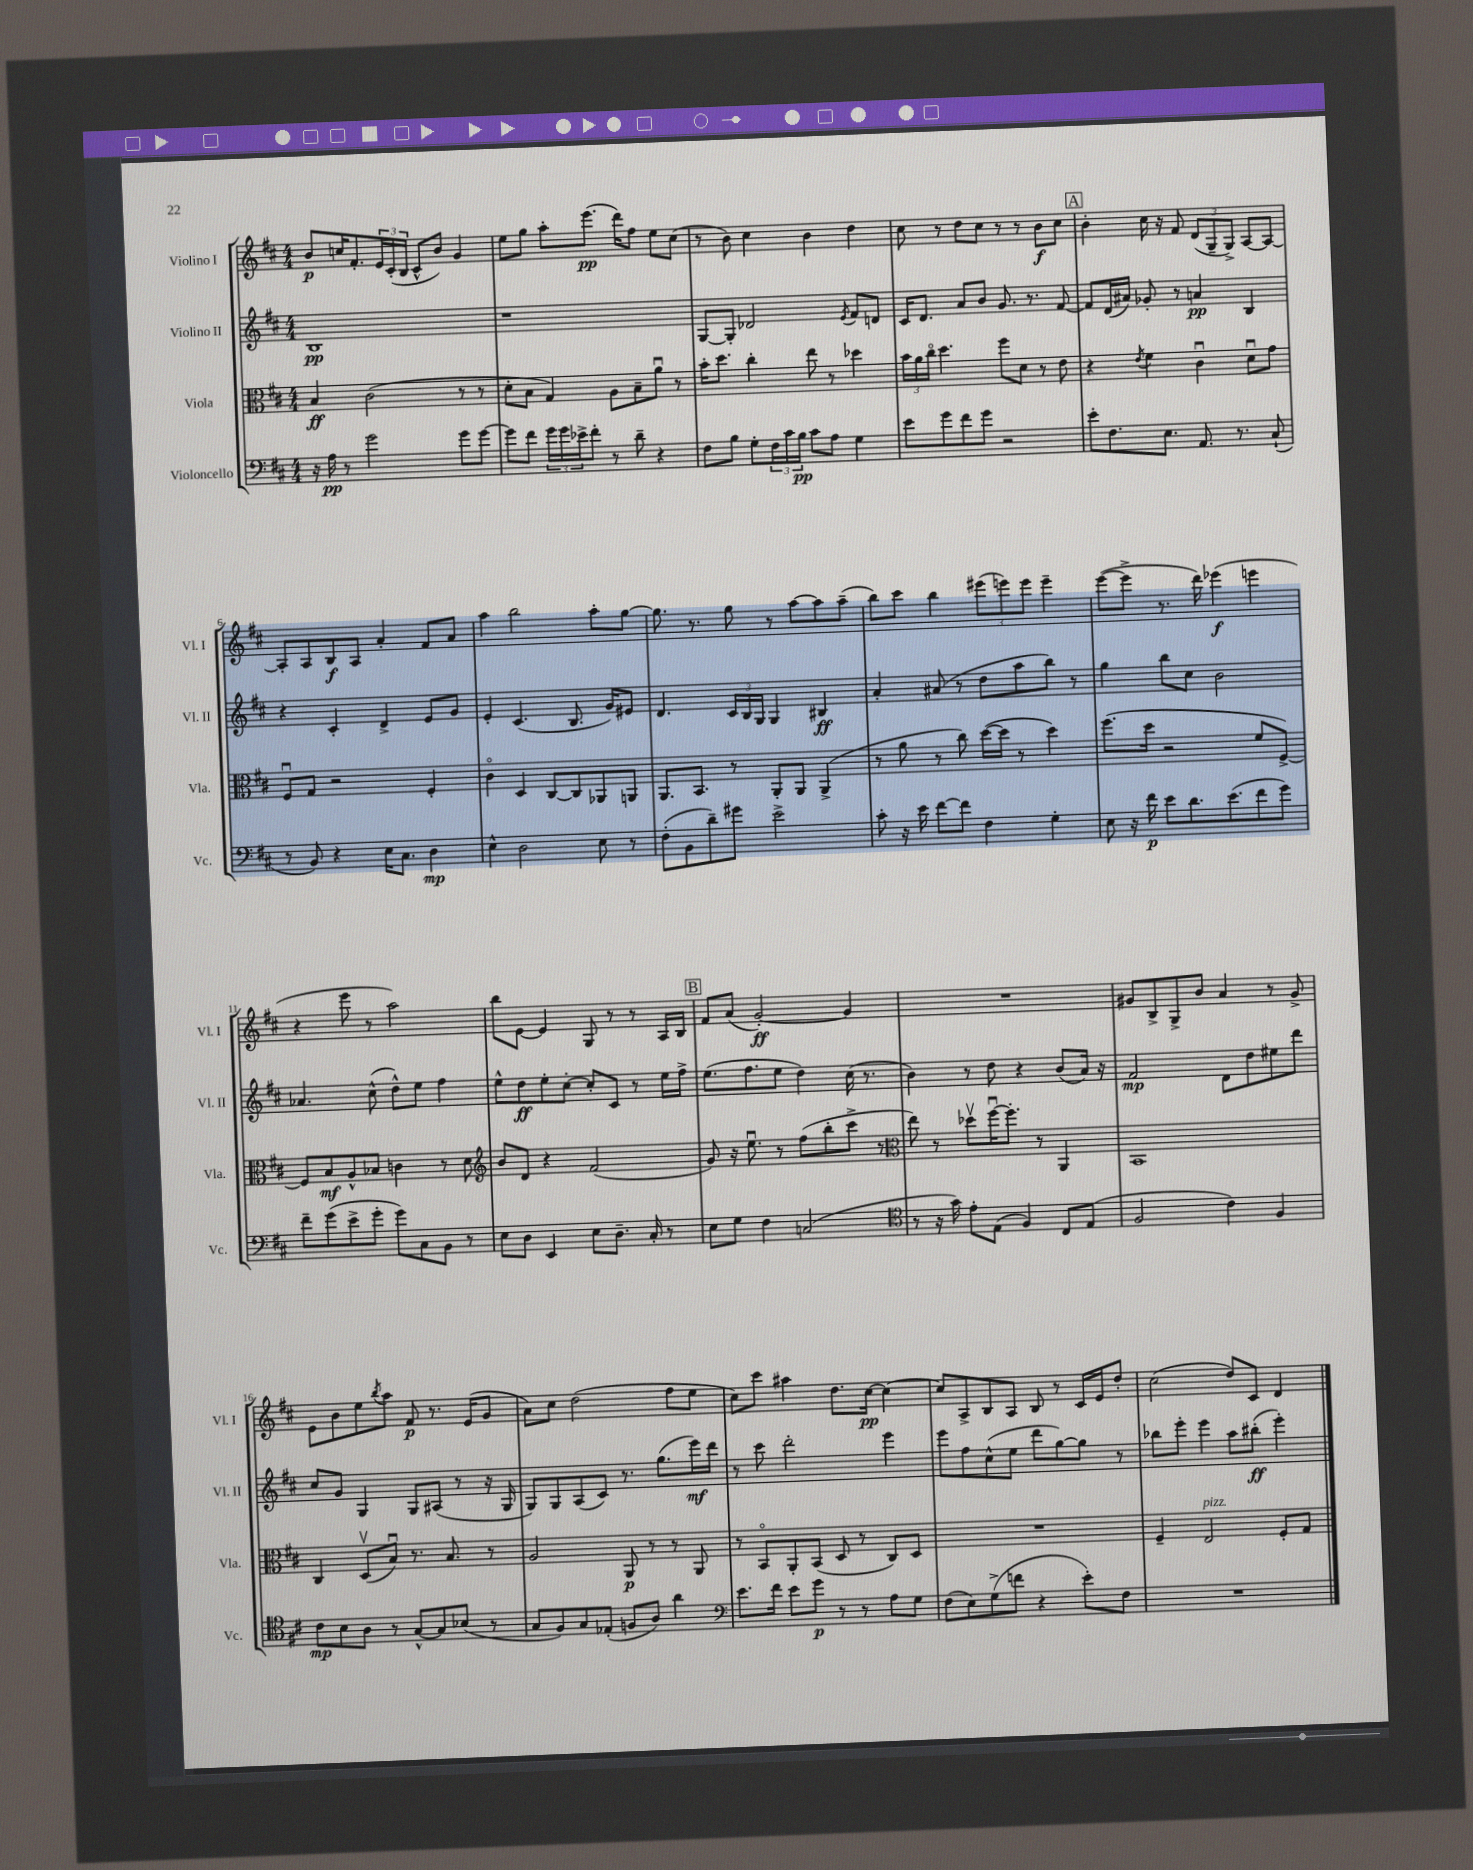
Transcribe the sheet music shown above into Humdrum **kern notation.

**kern	**dynam	**kern	**dynam	**kern	**dynam	**kern	**dynam
*part4	*part4	*part3	*part3	*part2	*part2	*part1	*part1
*staff4	*staff4	*staff3	*staff3	*staff2	*staff2	*staff1	*staff1
*I"Violoncello	*	*I"Viola	*	*I"Violino II	*	*I"Violino I	*
*I'Vc.	*	*I'Vla.	*	*I'Vl. II	*	*I'Vl. I	*
*clefF4	*	*clefC3	*	*clefG2	*	*clefG2	*
*k[f#c#]	*	*k[f#c#]	*	*k[f#c#]	*	*k[f#c#]	*
*M4/4	*	*M4/4	*	*M4/4	*	*M4/4	*
=1	=1	=1	=1	=1	=1	=1	=1
16r	.	4B/	ff	1B	pp	8b/L	p
16A\	pp	.	.	.	.	.	.
8r	.	.	.	.	.	16ccn/K	.
.	.	.	.	.	.	8.f#'/	.
2g\	.	(2c#\	.	.	.	.	.
.	.	.	.	.	.	24e/L	.
.	.	.	.	.	.	(24c#'/	.
.	.	.	.	.	.	24B/JJ	.
.	.	.	.	.	.	8c#^^/L	.
.	.	.	.	.	.	8b/J)	.
8g\L	.	8r	.	.	.	4g/	.
[8g\J	.	8r	.	.	.	.	.
=2	=2	=2	=2	=2	=2	=2	=2
8g\L]	.	8d'\L	.	1r	.	8ee\L	.
8f#\J	.	8B\J	.	.	.	8gg\J	.
24g\LL	.	4G/)	.	.	.	8aa'\L	.
24g\	.	.	.	.	.	.	.
24e-X^\J	.	.	.	.	.	.	.
8f#'\J	.	.	.	.	.	(8.eee\J	pp
8r	.	8A\L	.	.	.	.	.
.	.	.	.	.	.	16ddd\KL)	.
8d~\	.	8B~\	.	.	.	8ff#\J	.
4r	.	8au\J	.	.	.	8ee\L	.
.	.	8r	.	.	.	(8cc#\J	.
=3	=3	=3	=3	=3	=3	=3	=3
8F#\L	.	16b'\KL	.	[8G/L	.	8r	.
.	.	8.dd\J	.	.	.	.	.
8B\J	.	.	.	8G'/J]	.	8b\)	.
8G'\L	.	4cc#'\	.	2d-X/	.	4cc#\	.
24F#\L	.	.	.	.	.	.	.
24c#\	.	.	.	.	.	.	.
24B\JJ	pp	.	.	.	.	.	.
8c#\L	.	8ee\	.	.	.	4b\	.
8A\J	.	8r	.	.	.	.	.
.	.	.	.	8qe/	.	.	.
4G\	.	4dd-X\	.	8f#/L	.	4dd\	.
.	.	.	.	8dn/J	.	.	.
=4	=4	=4	=4	=4	=4	=4	=4
8e\L	.	24b\LL	.	16c#/KL	.	8cc#\	.
.	.	24a\	.	.	.	.	.
.	.	.	.	8.d/J	.	.	.
.	.	24cc#\JJ	.	.	.	.	.
8g\	.	4.dd\	.	.	.	8r	.
8f#\	.	.	.	8a/L	.	8dd\L	.
8g\J	.	.	.	8b/J	.	8cc#\J	.
2r	.	8ff#\L	.	8.g/	.	8r	.
.	.	8d\J	.	.	.	8r	.
.	.	.	.	8.r	.	.	.
.	.	8r	.	.	.	8b\L	f
.	.	8e\	.	[8f#/	.	8cc#\J	.
!!LO:REH:place=s1:t=A
=5	=5	=5	=5	=5	=5	=5	=5
8e'\L	.	4r	.	8f#/L]	.	4b'\	.
8.F#\	.	.	.	(16d/L	.	.	.
.	.	.	.	16a#X/JJ)	.	.	.
.	.	8qe/	.	.	.	.	.
.	.	4f#\	.	8g-X'/	.	16cc#\	.
8.E\J	.	.	.	.	.	16r	.
.	.	.	.	8r	.	8f#/	.
8.AA/	.	4c#u\	.	4an/	pp	(12d/L	.
.	.	.	.	.	.	12G~/	.
.	.	.	.	.	.	12G^/J)	.
8.r	.	.	.	.	.	.	.
.	.	8du\L	.	4B/	.	[8A/L	.
(8C#`/	.	8g\J	.	.	.	8A/J_	.
!!LO:LB:g=z
=6	=6	=6	=6	=6	=6	=6	=6
8r	.	8F#u/L	.	4r	.	8A'/L]	.
8BB/)	.	8G/J	.	.	.	8A/	.
4r	.	2r	.	4c#'/	.	8B/	f
.	.	.	.	.	.	8A/J	.
16E\KL	.	.	.	4d^/	.	4a'/	.
8.C#\J	.	.	.	.	.	.	.
4D\	mp	4F#'/	.	8e/L	.	8f#/L	.
.	.	.	.	8g/J	.	8a/J	.
=7	=7	=7	=7	=7	=7	=7	=7
4E^^\	.	4c#\	.	4e'/	.	4aa\	.
2D\	.	4D/	.	(4.c#/	.	2bb\	.
.	.	[8C#/L	.	.	.	.	.
.	.	8C#/]	.	8.B/	.	.	.
8E\	.	8AA-X/	.	.	.	8aa'\L	.
.	.	.	.	16g/KL)	.	.	.
8r	.	8AAn/J	.	8e#X/J	.	[8gg\J	.
=8	=8	=8	=8	=8	=8	=8	=8
(8F#'\L	.	8.AA/L	.	4.d/	.	8.gg\]	.
8BB\	.	.	.	.	.	.	.
.	.	8.BB/J	.	.	.	8.r	.
8d~\)	.	.	.	.	.	.	.
8g#X\J	.	8r	.	24c#/LL	.	8gg\	.
.	.	.	.	24B/	.	.	.
.	.	.	.	24G/JJ	.	.	.
2e^\	.	8AA'/L	.	4G/	.	8r	.
.	.	8AA/J	.	.	.	[8aa\L	.
.	.	(4AA^/	.	4B#X/	ff	8aa\]	.
.	.	.	.	.	.	(8aa~\J	.
=9	=9	=9	=9	=9	=9	=9	=9
8c#'\	.	8r	.	4a'/	.	8bb\L)	.
16r	.	8a\	.	.	.	8ccc#\J	.
16e\	.	.	.	.	.	.	.
[8f#\L	.	8r	.	(8a#X/	.	4bb\	.
8f#\J]	.	8cc#\)	.	8r	.	.	.
4F#\	.	([16dd\LL	.	8dd\L	.	(12eee#X\L	.
.	.	16dd\JJ]	.	.	.	.	.
.	.	.	.	.	.	12eeen\)	.
.	.	8r	.	8aa\	.	.	.
.	.	.	.	.	.	12eee\J	.
4G'\	.	4dd\)	.	8bb\J)	.	4eee~\	.
.	.	.	.	8r	.	.	.
=10	=10	=10	=10	=10	=10	=10	=10
8E\	.	(8.ff#\L	.	4gg\	.	([8eee\L	.
16r	.	.	.	.	.	8eee^\J]	.
16f#\	p	16dd\Jk	.	.	.	.	.
8e\L	.	2r	.	8bb\L	.	8.r	.
8.d\	.	.	.	8cc#\J	.	.	.
.	.	.	.	.	.	16ddd\)	.
.	.	.	.	2b\	.	(4eee-X\	f
(8.e\	.	.	.	.	.	.	.
8f#\	.	8f#/L	.	.	.	4eeen\	.
8g\J)	.	[8F#^/J)	.	.	.	.	.
!!LO:LB:g=z
=11	=11	=11	=11	=11	=11	=11	=11
8f#~\L	.	8F#/L]	.	4.a-X/	.	4r	.
(8g\	.	8B/	mf	.	.	.	.
8e^\	.	8A^^/	.	.	.	8eee\	.
8g'\J	.	8B-X/J	.	(8cc#^^\	.	8r	.
8g\L)	.	4cn\	.	8dd^^\L)	.	2aa\)	.
8C#\	.	.	.	8ee\J	.	.	.
8BB\J	.	8r	.	4ff#\	.	.	.
8r	.	8d\	.	.	.	.	.
=12	=12	=12	=12	=12	=12	=12	=12
*	*	*clefG2	*	*	*	*	*
8E\L	.	8b/L	.	8ee^^\L	.	8bb\L	.
8D\J	.	8d/J	.	8dd\	ff	[8e\J	.
4EE/	.	4r	.	8ee'\	.	4e/]	.
.	.	.	.	[8cc#'\J	.	.	.
8E\L	.	(2f#/	.	8cc#'/L]	.	8G/	.
8.D~\J	.	.	.	8c#/J	.	8r	.
.	.	.	.	8r	.	8r	.
16C#'/	.	.	.	.	.	.	.
8r	.	.	.	16ee\LL	.	16A/LL	.
.	.	.	.	16ff#^\JJ	.	16B/JJ	.
!!LO:REH:place=s1:t=B
=13	=13	=13	=13	=13	=13	=13	=13
8E\L	.	8g/)	.	(8.ee\L	.	8f#/L	.
8G\J	.	16r	.	.	.	(8a/J	.
.	.	8.eeu\	.	8.ff#\	.	.	.
4F#\	.	.	.	.	.	[2g'/)	ff
.	.	8r	.	8ee\J	.	.	.
(2Cn/	.	(8ff#\L	.	4dd\)	.	.	.
.	.	8bb'\	.	.	.	.	.
.	.	8ccc#^\J	.	(16cc#\	.	4g/]	.
.	.	.	.	8.r	.	.	.
.	.	8r	.	.	.	.	.
=14	=14	=14	=14	=14	=14	=14	=14
*clefC4	*	*clefC3	*	*	*	*	*
8r	.	8ee\)	.	4b\)	.	1r	.
16r	.	8r	.	.	.	.	.
16g\)	.	.	.	.	.	.	.
8e'\L	.	8dd-Xv\L	.	8r	.	.	.
(8E\J	.	[16ff#u\K	.	8dd\	.	.	.
.	.	8.ff#'\J]	.	.	.	.	.
4F#/)	.	.	.	4r	.	.	.
.	.	8r	.	.	.	.	.
8C#/L	.	4AA/	.	(8b/L	.	.	.
(8E/J	.	.	.	16a/Jk)	.	.	.
.	.	.	.	16r	.	.	.
=15	=15	=15	=15	=15	=15	=15	=15
2F#/	.	1BB	.	2f#/	mp	8g#X/L	.
.	.	.	.	.	.	8B^/	.
.	.	.	.	.	.	8G^/	.
.	.	.	.	.	.	8b/J	.
4c#\)	.	.	.	8d\L	.	4a/	.
.	.	.	.	8dd\	.	.	.
4F#/	.	.	.	8ee#X\	.	8r	.
.	.	.	.	8ddd\J	.	8g#^/	.
!!LO:LB:g=z
=16	=16	=16	=16	=16	=16	=16	=16
8c#\L	mp	4C#/	.	8cc#/L	.	8e\L	.
8B\	.	.	.	8g/J	.	8b\	.
8A\J	.	(8Dv/L	.	4G/	.	8ee\	.
.	.	.	.	.	.	8qbb/	.
8r	.	8Bu/J)	.	.	.	8aa\J	.
[8G^^/L	.	8.r	.	8G/L	.	8f#/	p
8G/]	.	.	.	(8A#X/J	.	8.r	.
.	.	8.B/	.	.	.	.	.
(8B-X/J	.	.	.	8r	.	.	.
.	.	.	.	.	.	(16e/KL	.
8r	.	8r	.	16r	.	8g/J	.
.	.	.	.	16G/	.	.	.
=17	=17	=17	=17	=17	=17	=17	=17
8G/L	.	2A/	.	8G/L)	.	8a\L)	.
8F#/)	.	.	.	8G/	.	8cc#\J	.
8G/	.	.	.	(8A/	.	(2dd\	.
(8E-X'/J	.	.	.	8c#/J)	.	.	.
8Fn/L	.	8AA/	p	8.r	.	.	.
8A/J)	.	8r	.	.	.	.	.
.	.	.	.	(8.gg\L	.	.	.
4a\	.	8r	.	.	.	8ff#\L	.
.	.	8AA/	.	16eee\L)	mf	8ee\J	.
.	.	.	.	16ddd\JJ	.	.	.
=18	=18	=18	=18	=18	=18	=18	=18
*clefF4	*	*	*	*	*	*	*
8.e\L	.	8r	.	8r	.	8cc#\L)	.
.	.	8BB/L	.	8ccc#\	.	8ccc#\J	.
16f#\Jk	.	.	.	.	.	.	.
8e\L	.	8AA'/	.	2ddd'\	.	4aa#X\	.
8g\J	p	(8BB/J	.	.	.	.	.
8r	.	8D/	.	.	.	8.dd\L	.
8r	.	8r	.	.	.	.	.
.	.	.	.	.	.	[16cc#\Jk	pp
8A\L	.	8C#/L)	.	4eee\	.	4cc#\_	.
8G\J	.	8D/J	.	.	.	.	.
=19	=19	=19	=19	=19	=19	=19	=19
(8F#\L	.	1r	.	8eee\L	.	8cc#/L]	.
8E\)	.	.	.	8ff#\	.	8A^/	.
(8G^\	.	.	.	(8cc#^^\	.	8B/	.
8fn\J	.	.	.	8ee\J	.	8A/J	.
4r	.	.	.	8ddd\L	.	8B/	.
.	.	.	.	[8gg\)	.	8r	.
8e'\L)	.	.	.	8gg\J]	.	16c#/LL	.
.	.	.	.	.	.	16e/J	.
8F#\J	.	.	.	8r	.	8dd'/J	.
=20	=20	=20	=20	=20	=20	=20	=20
1r	.	4F#~/	.	8bb-X\L	.	(2cc#\	.
.	.	.	.	8eee'\J	.	.	.
!	!	!LO:TX:a:i:t=pizz.	!	!	!	!	!
.	.	2E/	.	4eee\	.	.	.
.	.	.	.	8aa\L	.	8dd/L)	.
.	.	.	.	(8bb#X'\J	ff	8c#/J	.
.	.	8F#'/L	.	4eee'\)	.	4d/	.
.	.	8G/J	.	.	.	.	.
==	==	==	==	==	==	==	==
*-	*-	*-	*-	*-	*-	*-	*-
